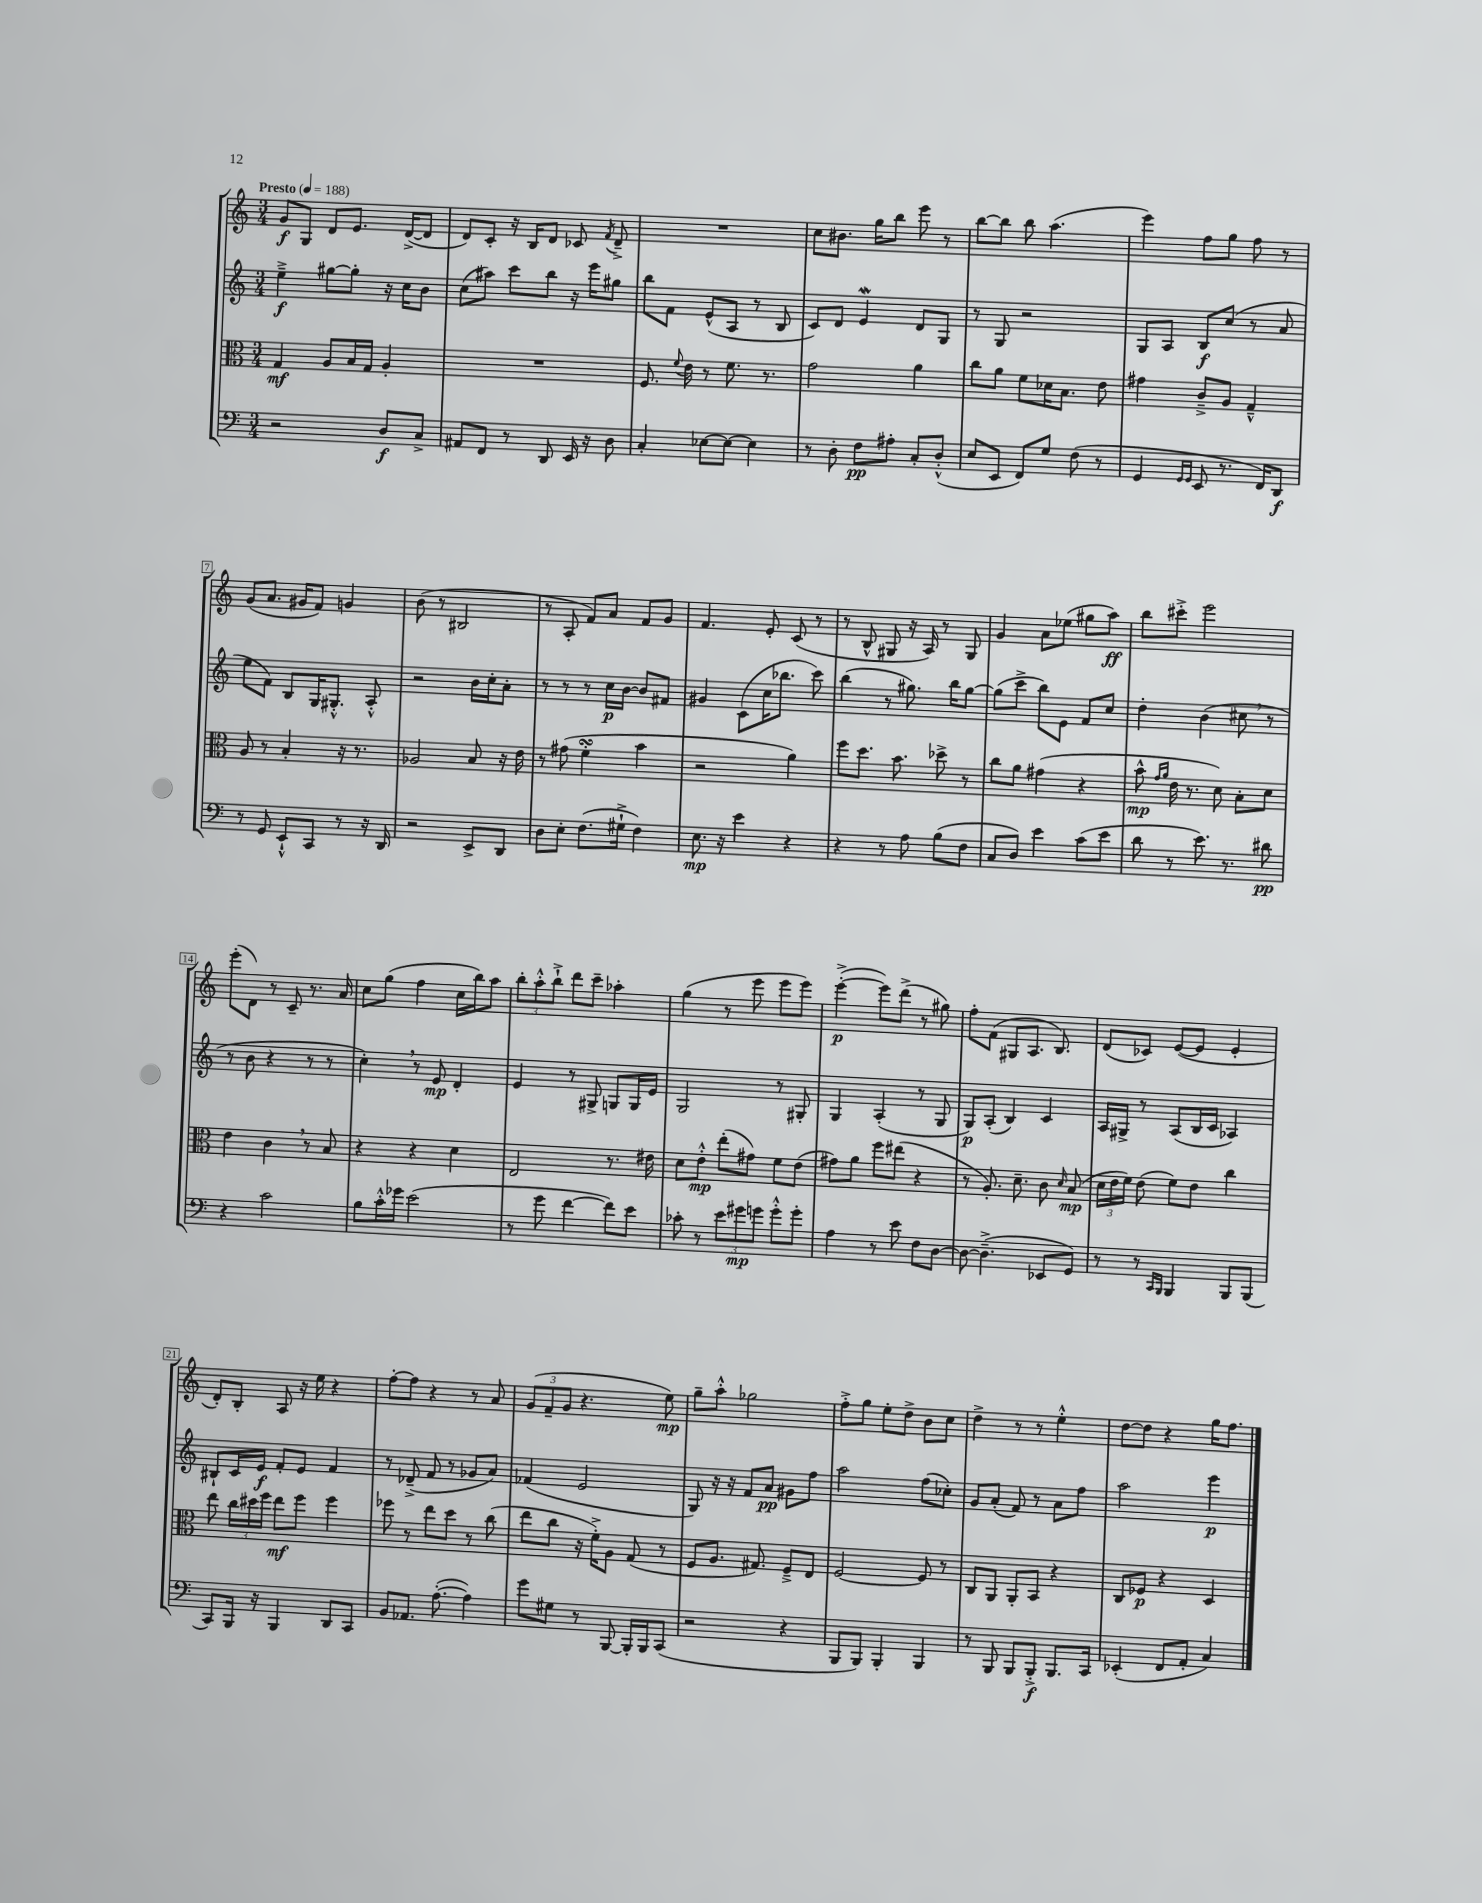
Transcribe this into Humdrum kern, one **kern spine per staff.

**kern	**kern	**kern	**kern
*staff4	*staff3	*staff2	*staff1
*clefF4	*clefC3	*clefG2	*clefG2
*k[]	*k[]	*k[]	*k[]
*M3/4	*M3/4	*M3/4	*M3/4
*MM188	*MM188	*MM188	*MM188
2r	4G/	4ee~^\	8g/L
.	.	.	8G/J
.	8A/L	[8gg#\L	8d/L
.	16B/L	8gg#'\]J	8.e/J
.	16G/JJ	.	.
8D/L	4A'/	16r	.
.	.	16cc\LK	([16d^/LK
8C^/J	.	8b\J	8d/]J
=	=	=	=
8AA#/L	2.r	(8cc\L	8d/L)
8FF/J	.	8aa#\J)	8c'/J
8r	.	8ccc\L	16r
.	.	.	16B/LK
8DD/	.	8bb\J	8d/J
16EE/	.	16r	8c-/
16r	.	16eee\LK	.
.	.	.	8qf/
8D\	.	8gg#\J	8d~^/
=	=	=	=
4C'/	8.F/	8bb\L	2.r
.	.	8f\J	.
.	8qqf/	.	.
.	16e\	.	.
[8E-\L	8r	(8e^^/L	.
8E-\_J	8.f\	8A/J	.
4E-\]	.	8r	.
.	8.r	.	.
.	.	8B/	.
=	=	=	=
8r	2g\	8c/L)	8cc\L
8D'\	.	8d/J	8.b#\J
8F\L	.	4e/	.
.	.	.	16gg\LK
8A#'\J	.	.	8bb\J
8C'/L	4a\	8d/L	8eee\
(8D'^^/J	.	8G/J	8r
=	=	=	=
8E/L	8cc\L	8r	[8bb\L
8EE/J	8a\J	8G/	8bb\]J
8FF/L)	8f\L	2r	8bb\
8G/J	16d-\K	.	(4.aa\
.	8.B\J	.	.
(8F\	.	.	.
8r	8e\	.	.
=	=	=	=
4GG/	4g#\	8G/L	4eee\)
.	.	8A/J	.
16qqGG/LL	.	.	.
16qqGG/JJ	.	.	.
8EE/	8c~^/L	8B/L	8ff\L
8.r	8A/J	(8cc/J	8gg\J
.	4G~^^/	8r	8ff\
16FF/LK)	.	.	.
8DD/J	.	8a/	8r
=	=	=	=
8r	8A/	8ee\L	(8g/L
8GG/	8r	8f\J)	8.a/J
8EE`^^/L	4B'/	8B/L	.
.	.	.	16g#/LK
8CC/J	.	16G/K	8f/J)
.	.	8.G#'^^/J	.
8r	16r	.	4g/
.	8.r	.	.
16r	.	8A'^^/	.
16DD/	.	.	.
=	=	=	=
2r	2A-/	2r	(8b\
.	.	.	8r
.	.	.	2B#/
8EE^/L	8B/	16b\LL	.
.	.	16cc'\J	.
8DD/J	16r	8a'\J	.
.	16e\	.	.
=	=	=	=
8D\L	8r	8r	8r
8E'\J	(8g#\	8r	8A'/
(8.F\L	4f'\	8r	8f/L)
.	.	16cc\LL	8a/J
16G#`^\Jk	.	[16b\JJ	.
4F\)	4b\	8b/]L	8f/L
.	.	8f#/J	8g/J
=	=	=	=
8.E\	2r	4g#/	4.f/
16r	.	.	.
4e\	.	(8c\L	.
.	.	16cc\K	8e'/
.	.	8.bb-\J	.
4r	4a\)	.	(8c/
.	.	8ccc\)	8r
=	=	=	=
4r	8ff\L	(4bb\	8r
.	8.dd\J	.	8B^^/
8r	.	8r	8G#/
.	8.b\	.	.
8A\	.	8.gg#\)	16r
.	.	.	16A/)
(8B\L	8dd-^\	.	8r
.	.	16bb\LK	.
8F\J	8r	[8gg#\J	8G#/
=	=	=	=
8C/L	8cc\L	(8gg#\]L	4g/
8D/J)	8a\J	8ccc^\J	.
4e\	(4g#\	8bb\L)	8a\L
.	.	8e\J	(8ee-\J
(8c\L	4r	8f/L	8gg#\L
8e\J	.	8cc/J	8aa\J)
=	=	=	=
8d\	8b^^\	4dd'\	8bb\L
.	16qqg/LL	.	.
.	16qqa/JJ	.	.
8r	16e\	.	8ccc#'^\J
.	8.r	.	.
8.e\)	.	(4b\	2eee\
.	8d\)	.	.
8.r	.	.	.
.	8B'\L	8cc#\	.
8d#\	8d\J	8r	.
=	=	=	=
4r	4e\	8r	(8eee'\L
.	.	8b\	8d\J)
2c\	4c\	4r	8r
.	.	.	8c~/
.	8r	8r	8.r
.	8B/	8r	.
.	.	.	16a/
=	=	=	=
8B\L	4r	4cc'\)	8cc\L
16c'^^\L	.	.	(8gg\J
16g-\JJ	.	.	.
(2e\	4r	8r	4ff\
.	.	8e/	.
.	4d\	4d'/	16cc\LL
.	.	.	16bb\J)
.	.	.	8aa\J
=	=	=	=
8r	2E/	4e/	12bb'\L
.	.	.	12aa'^^\
8g\	.	.	.
.	.	.	12bb`^\J
[4f\	.	8r	8ddd\L
.	.	8G#^/	8ccc~\J
8f\]L)	8.r	8G/L	4aa-'\
8e\J	.	16G/L	.
.	16e#\	16e/JJ	.
=	=	=	=
8c-'\	8d\L	2G/	(4gg\
8r	8e'^^\J	.	.
12e\L	(8ee'\L	.	8r
12g#\	.	.	.
.	8g#\J)	.	8eee\
12g\J	.	.	.
8g'^^\L	8f\L	8r	8eee\L
8g'\J	(8e\J	8G#'/	8eee\J)
=	=	=	=
4A\	8g#\L)	4G/	([4eee'^\
.	8a\J	.	.
8r	8ff\L	(4A'/	8eee\]L)
8e\	(8ee#\J	.	(8ddd^\J
8F\L	4r	8r	8r
[8D\J	.	8G/	8gg#\)
=	=	=	=
8D\_	8r	8G/L)	8ff'\L
(4.D~^\]	8.A'/)	(8A'/J	(8f\J
.	.	4B/)	8G#/L
.	8.d~\	.	.
.	.	.	8.A/J
8EE-/L	8c\	4c/	.
.	.	.	8.B/)
.	16qqd/	.	.
8GG/J)	(8B/	.	.
=	=	=	=
8r	24d\LL	16A/LL	(8d/L
.	24e\	.	.
.	.	16G#^/JJ	.
.	24f\JJ)	.	.
8r	(8e\	8r	8c-/J)
16qqCC/LL	.	.	.
16qqBBB/JJ	.	.	.
4BBB/	8f\L)	(8A/L	([8e/L
.	8e\J	16B/L	8e/]J
.	.	16c/JJ	.
8BBB/L	4cc\	4A-/)	4e'/
(8BBB/J	.	.	.
=	=	=	=
8CC/L)	8ee\	8B#`/L	8d'/L)
16BBB/Jk	24cc\LL	16c/L	8B'/J
.	24dd#\	.	.
16r	.	16e/JJ	.
.	24ff\JJ	.	.
4BBB/	8ee\L	8f'/L	8A/
.	8ff\J	8e/J	16r
.	.	.	16ee\
8DD/L	4ff\	4f/	4r
8CC/J	.	.	.
=	=	=	=
8BB/L	8ff-\	8r	[8ff'\L
8.AA-/J	8r	(8d-~^/	8ff\]J
.	8ee\L	8f/	4r
([8.A'\	.	.	.
.	8dd\J	8r	.
4A\])	8r	8g-/L	8r
.	(8cc\	8a/J)	8a/
=	=	=	=
8g\L	8ee\L	(4f-/	(12g/L
.	.	.	12f~/
8G#\J	8cc\J	.	.
.	.	.	12g/J
8r	16r	2e/	4.r
.	16f'^\LK)	.	.
[8BBB/	8A\J	.	.
16BBB'/]LL	(8G/	.	.
16BBB/J	.	.	.
(8CC/J	8r	.	8ee\)
=	=	=	=
2r	8F/L	8G/)	8gg~\L
.	8.A/J	16r	8aa'^^\J
.	.	16r	.
.	.	8f/L	2gg-\
.	8.G#/)	.	.
.	.	8a/J	.
4r	8F~^/L	8g#\L	.
.	8E/J	8ff\J	.
=	=	=	=
8BBB/L	[2F/	2aa\	8ff'^\L
8BBB/J)	.	.	8gg\J
4BBB'/	.	.	8ee'\L
.	.	.	8dd^\J
4BBB/	8F/]	(8ff\L	8b\L
.	8r	8cc-'\J)	8cc\J
=	=	=	=
8r	8C/L	8g/L	4dd^\
8BBB/	8AA/J	(8a'/J	.
8BBB/L	8AA'/L	8f/)	8r
8BBB'^/J	8BB/J	8r	8r
8.BBB/L	4r	8a\L	4ee'^^\
.	.	8ff\J	.
16CC/Jk	.	.	.
=	=	=	=
(4EE-'/	8C/L	2aa\	[8dd\L
.	8F-/J	.	8dd\]J
8FF/L	4r	.	4r
8AA'/J	.	.	.
4C/)	4D/	4eee\	16gg\LK
.	.	.	8.ff\J
==	==	==	==
*-	*-	*-	*-
